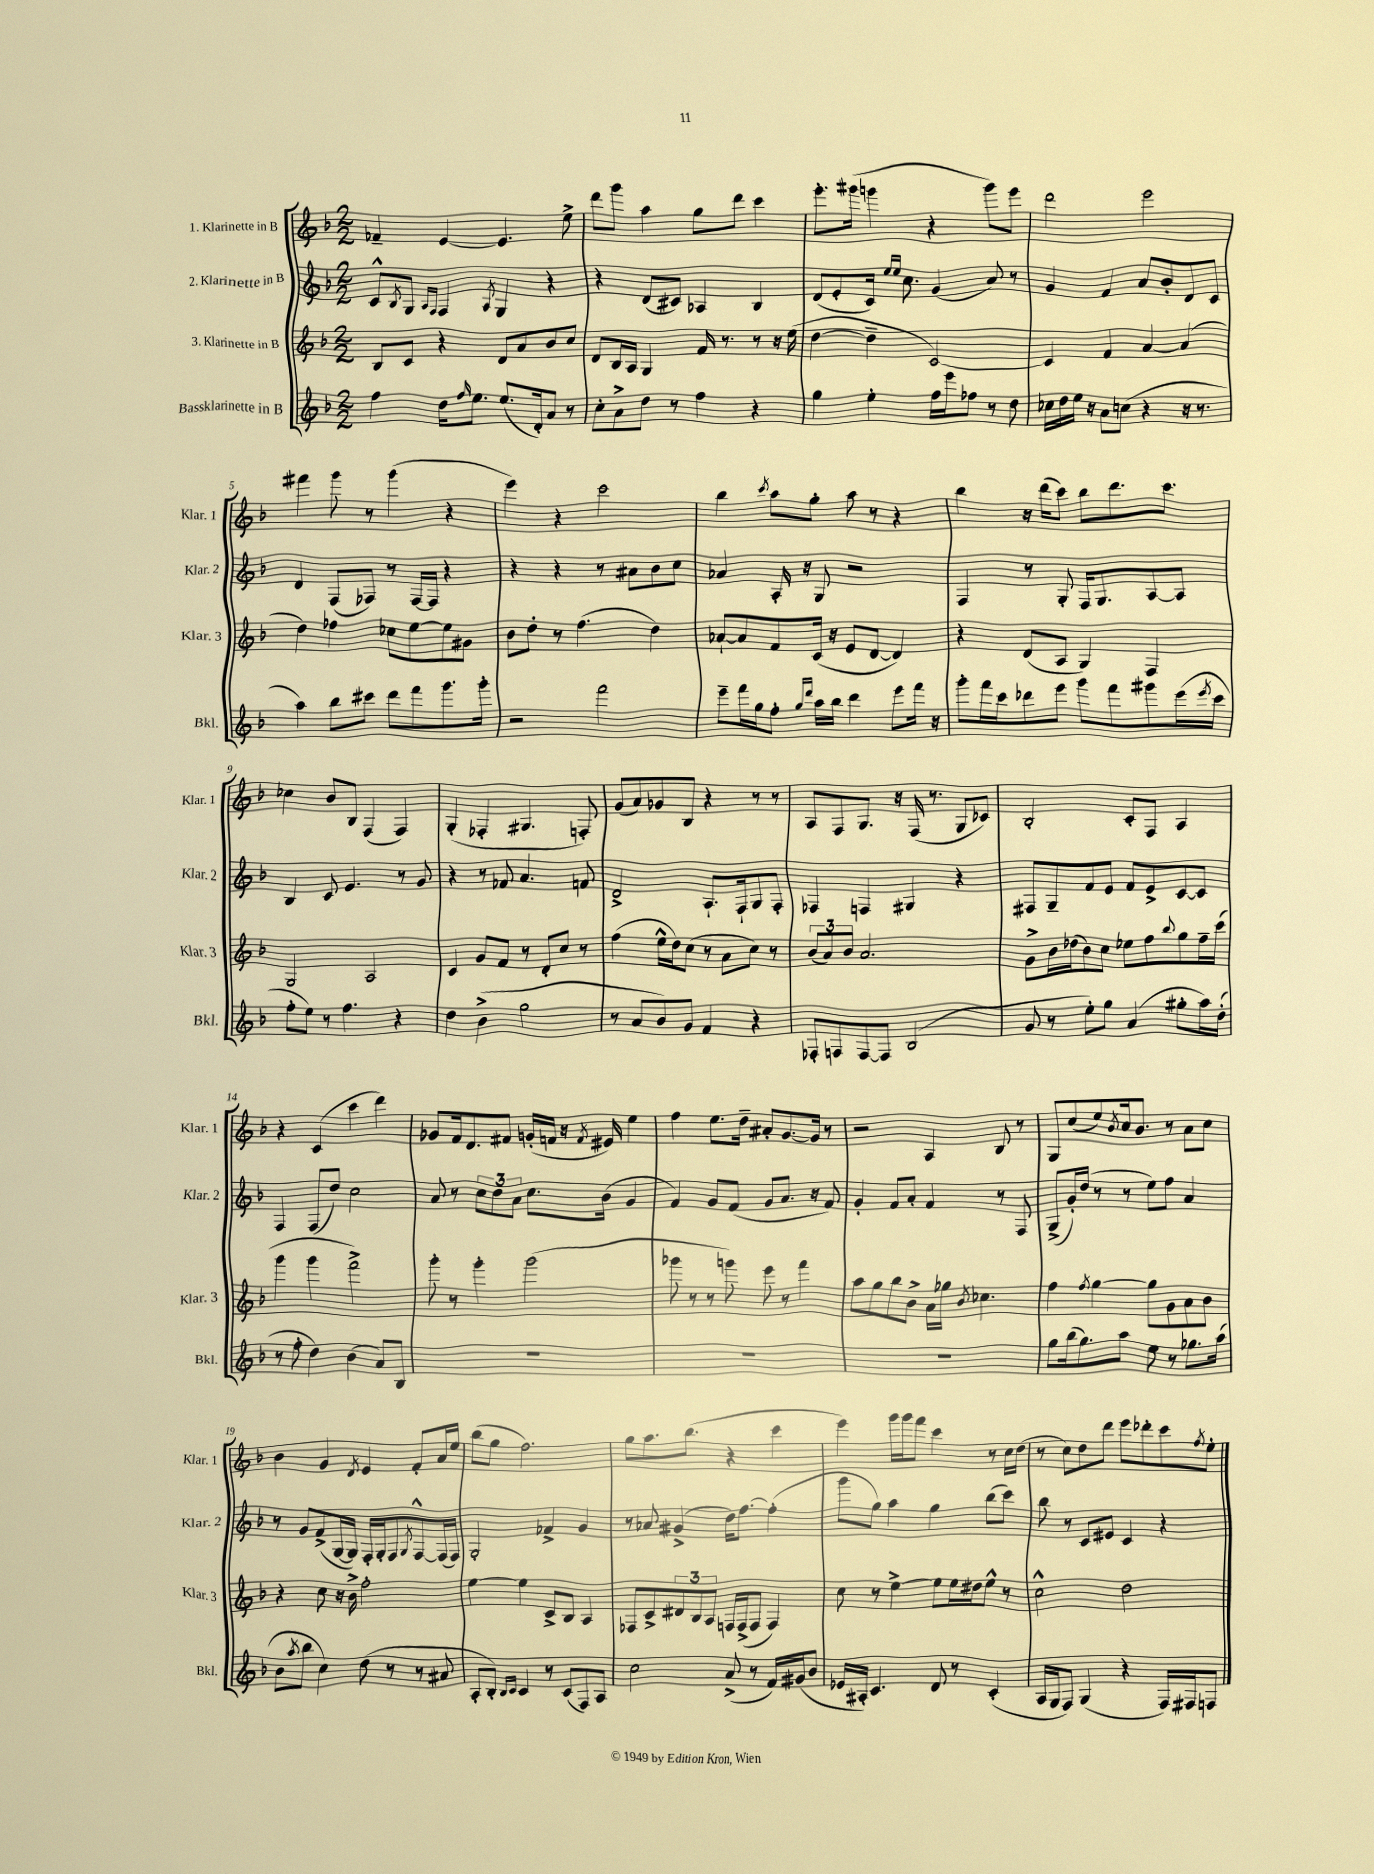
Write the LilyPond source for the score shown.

<<
\new StaffGroup <<
\new Staff = "s0" \with { instrumentName = "1. Klarinette in B" shortInstrumentName = "Klar. 1" } {
    \clef treble \key f \major \numericTimeSignature \time 2/2
    fes'4-- e'4~ e'4. e''8-> |
    d'''8 g'''8 a''4 g''8 d'''8 c'''4 |
    e'''8.-. gis'''16( g'''4 r4 g'''8) e'''8 |
    d'''2 e'''2 |
    fis'''4 g'''8 r8 g'''4( r4 |
    e'''4) r4 c'''2 |
    bes''4 \acciaccatura { c'''8 } a''8 g''8-. a''8 r8 r4 |
    bes''4 r16 d'''16( c'''8) bes''8 d'''8. c'''8. |
    ces''4 bes'8 bes8 f4( f4) |
    g4-.( fes4-. gis4. f8-.) |
    g'8( a'8) ges'8 bes8 r4 r8 r8 |
    a8 f8 g8. r16 f16( r8. g8 ces'8) |
    bes2-. c'8-. f8 a4 |
    r4 c'4( c'''4 d'''4) |
    ges'8 f'16 d'8. fis'8 g'16-.( f'16 r16 \acciaccatura { f'8 } eis'16) e''4 |
    f''4 e''8. d''16-- ais'8-. g'8.~ g'16 r8 |
    r2 a4 bes8 r8 |
    g8 c''8( e''8) \acciaccatura { bes'8 } c''16 bes'8. r8 a'8 c''8 |
    bes'4 g'4 \acciaccatura { d'8 } e'4 f'8-. a'16 e''16 |
    bes''8( g''8 f''2.) |
    g''8 a''8. bes''8.( r4 c'''4 |
    e'''4) g'''16 g'''16 f'''8 c'''4 r8 c''16 d''16( |
    r8 c''8) d''8 d'''8 e'''8 des'''8-. c'''8 \acciaccatura { f''8 } e''8-. \bar "|." |
}
\new Staff = "s1" \with { instrumentName = "2. Klarinette in B" shortInstrumentName = "Klar. 2" } {
    \clef treble \key f \major \numericTimeSignature \time 2/2
    c'8-^ \acciaccatura { bes8 } g8 \grace { a16 f16 } f4 \acciaccatura { a8 } g4 r4 |
    r4 d'8( cis'8) aes4 bes4 |
    d'8( e'8-. c'16) \grace { e''16 e''16 } c''8. g'4( a'8) r8 |
    g'4 f'4 a'8 bes'8-. d'8 c'8 |
    d'4 f8( fes8) r8 fes16~ fes16 r4 |
    r4 r4 r8 ais'8 bes'8 c''8 |
    aes'4 a16-. r16 g8 r2 |
    f4 r8 g8-. f16 g8. a8~ a8 |
    bes4 c'8 e'4. r8 g'8 |
    r4 r8 fes'8 a'4. f'8 |
    d'2-> a8.-! f16-! g8 f8-. |
    fes4 f4 gis4 r4 |
    fis8 g8-- f'8 e'8 f'8 e'8-> c'8~ c'8 |
    f4 f8( d''8) c''2 |
    a'8 r8 \tuplet 3/2 { c''8 d''8 a'8 } c''8. bes'16( g'4 |
    f'4) g'8 f'8( g'8 a'8. r16 f'8) |
    g'4-. f'8 a'8-. f'4 r8 f8 |
    g8->( g'16-.) d''16( r8 r8 e''8) f''8 a'4 |
    r8 g'8 f'8->( g16~ g16) f16-. g16-. f8 \acciaccatura { g8 } f8~-^ f16( f16) |
    g2-. fes'4-> g'4 |
    r8 aes'8 gis'4->( d''16) f''8.~ f''4-.( |
    g'''8 g''8) a''4 g''4 bes''8( c'''8) |
    bes''8 r8 c'8 eis'8 c'4 r4 \bar "|." |
}
\new Staff = "s2" \with { instrumentName = "3. Klarinette in B" shortInstrumentName = "Klar. 3" } {
    \clef treble \key f \major \numericTimeSignature \time 2/2
    bes8 c'8 r4 d'8 a'8 bes'8 c''8 |
    d'8 bes16 a16 g4 f'16 r8. r8 r16 e''16( |
    d''4~ d''4-- c'2~) |
    c'4 f'4 a'4~ a'4( |
    d''4) fes''4 ces''8 e''8~ e''8 gis'8 |
    bes'8 d''8-. r8 f''4.( d''4) |
    aes'8~-! aes'8 f'8 c'16( r16 e'8 d'8~ d'4) |
    r4 d'8( a8 g4) f4 |
    g2 a2 |
    c'4 g'8 f'8 r8 d'8-. c''8 r8 |
    f''4( e''16-^ d''16) c''8( r8 a'8 c''8) r8 |
    \tuplet 3/2 { bes'8( a'8) bes'8 } a'2. |
    g'8-> bes'16 des''16( bes'8) c''8 ees''8 f''8 \appoggiatura { bes''8 } g''8 f''16-- c'''16( |
    g'''4 g'''4 f'''2->) |
    g'''8-. r8 g'''4-. g'''2( |
    ges'''8 r8 r8 g'''8) e'''8 r8 f'''4 |
    a''8 g''8 bes''8 bes'8-> a'16 ges''16 \acciaccatura { bes'8 } ces''4. |
    f''4 \acciaccatura { f''8 } g''4~ g''8 g'8 a'8 bes'8 |
    r4 c''8 r16 bes'16-> f''2-. |
    e''4~ e''4 c'8-> bes8 a4 |
    fes8 c'8-> \tuplet 3/2 { dis'8 bes8 a8 } f16 f16->( f8 f4) |
    c''8 r8 e''4~-> e''8 e''16 dis''16 e''8-^ r8 |
    c''2-^ d''2 \bar "|." |
}
\new Staff = "s3" \with { instrumentName = "Bassklarinette in B" shortInstrumentName = "Bkl." } {
    \clef treble \key f \major \numericTimeSignature \time 2/2
    f''4 d''16 \grace { f''16 } e''8. e''8.( d'16-.) a'8 r8 |
    c''8-. a'8-> d''8 r8 f''4 r4 |
    g''4 e''4-. f''16 e'''16 fes''8 r8 d''8 |
    ces''16 d''16 e''16 r16 a'8 c''8( r4 r16 r8. |
    a''4) bes''8 cis'''8 d'''8 f'''8 g'''8. g'''16-. |
    r2 f'''2 |
    e'''8-- f'''16 g''16 f''8-. \grace { g''16 d'''16 } a''16 bes''16 d'''4 e'''8 f'''16 r16 |
    g'''8-. f'''16 c'''16 des'''8 e'''8 g'''8 f'''8 gis'''8 e'''16( \acciaccatura { e'''8 } c'''16 |
    f''8-. e''8) r8 f''4. r4 |
    d''4 bes'4->( g''2 |
    r8 a'8 bes'8) g'8 f'4 r4 |
    fes8-. f8 f8~ f8 bes2( |
    g'8 r8 e''8-.) g''8 a'4( gis''8-. a''16) d''16-.( |
    r8 f''8-. d''4) bes'4( a'8) bes8 |
    R1 |
    R1 |
    R1 |
    g''8 bes''16( g''8.) a''8 e''8 r8 ges''8. a''16( |
    bes'8 \acciaccatura { a''8 } bes''8 c''4) d''8( r8 r8 ais'8 |
    a8-. bes8-.) \grace { bes16 c'16 } c'4 r8 c'8( f8) a8 |
    c''2 a'8->( r8 f'16) gis'16( bes'8 |
    ees'16 ais16-.) c'4. d'8 r8 c'4-.( |
    a16 g16 f8) g4( r4 f16) fis16 f8 \bar "|." |
}
>>
>>
